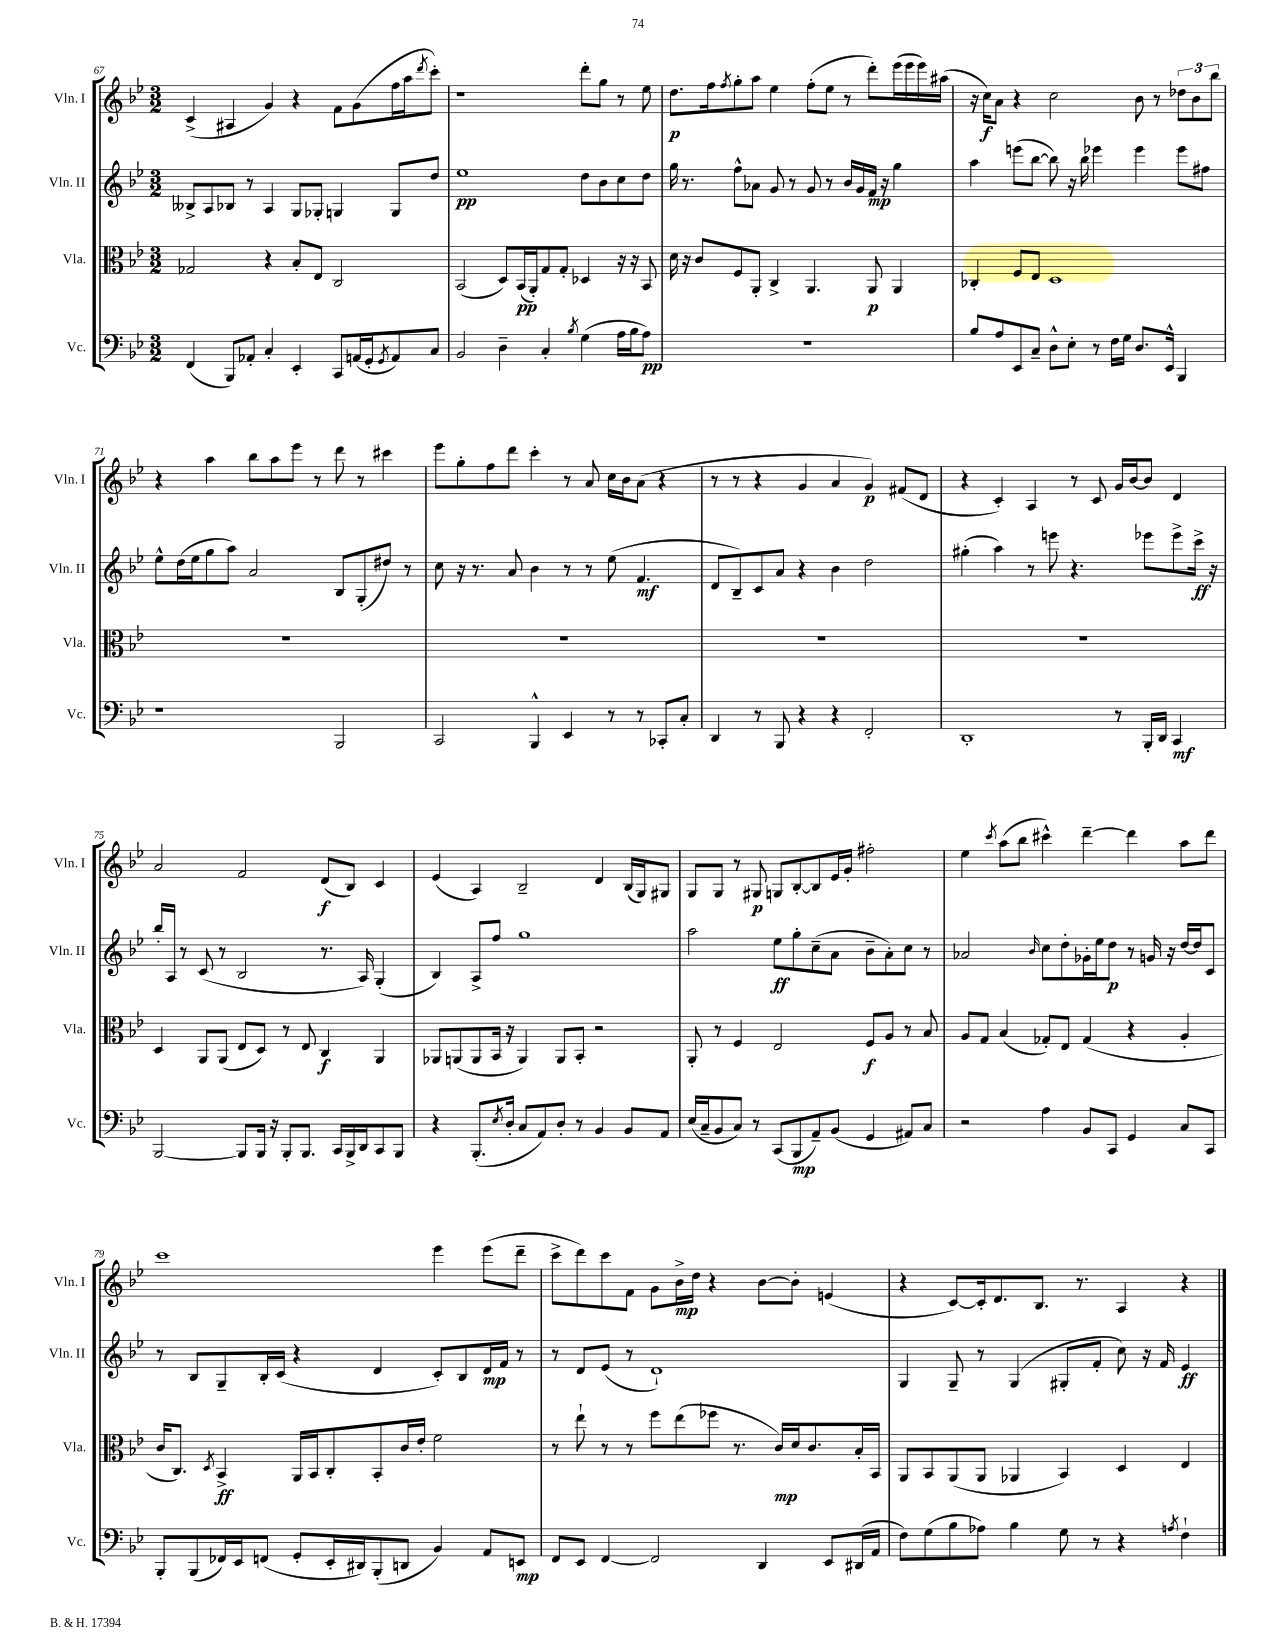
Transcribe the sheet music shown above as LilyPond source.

<<
\new StaffGroup <<
\new Staff = "s0" \with { instrumentName = "Vln. I" shortInstrumentName = "Vln. I" } {
    \clef treble \key bes \major \numericTimeSignature \time 3/2
    c'4->( ais4 g'4) r4 f'8 g'8( f''16 a''16 \acciaccatura { d'''8 } c'''8-.) |
    r1 d'''8-. g''8 r8 ees''8 |
    d''8.\p f''16 \acciaccatura { f''8 } g''8-. a''8 ees''4 f''8-.( ees''8 r8 d'''8-.) ees'''16( ees'''16 ees'''16) ais''16( |
    r16 c''16\f) a'8 r4 c''2 bes'8 r8 \tuplet 3/2 { des''8 bes'8 bes''8 } |
    r4 a''4 bes''8 a''8 ees'''8 r8 d'''8 r8 cis'''4 |
    ees'''8 g''8-. f''8 d'''8 c'''4-. r8 a'8 c''16 bes'16 a'8( r4 |
    r8 r8 r4 g'4 a'4 g'4\p) fis'8( d'8 |
    r4 c'4-.) a4 r8 c'8 g'16 bes'16~ bes'8 d'4 |
    a'2 f'2 d'8\f( bes8) c'4 |
    ees'4( a4) bes2-- d'4 bes16( g16) gis8 |
    g8 g8 r8 gis8\p g8 bes8~-. bes8 ees'16 g'16-. fis''2-. |
    ees''4 \acciaccatura { c'''8 } a''8( bes''8 cis'''4-^) d'''4~-- d'''4 a''8 d'''8 |
    c'''1 ees'''4 ees'''8( d'''8-- |
    c'''8-> d'''8) c'''8 f'8 g'8 bes'16->\mp d''16 r4 bes'8~ bes'8-. e'4( |
    r4 c'8~) c'16-. d'8. bes8. r8. a4 r4 \bar "|." |
}
\new Staff = "s1" \with { instrumentName = "Vln. II" shortInstrumentName = "Vln. II" } {
    \clef treble \key bes \major \numericTimeSignature \time 3/2
    beses8-> a8 bes8 r8 a4 g8 ges8-. g4 g8 d''8 |
    ees''1\pp d''8 bes'8 c''8 d''8 |
    g''16 r8. f''8-^ aes'8 g'8 r8 g'8 r8 bes'16 g'16 f'16\mp r16 g''4 |
    a''4 e'''8( bes''8~ bes''8) r16 bes''16 ees'''4 ees'''4 ees'''8 fis''8 |
    ees''8-^ d''16( ees''16 g''8 a''8) a'2 bes8 g8-.( dis''8) r8 |
    c''8 r16 r8. a'8 bes'4 r8 r8 ees''8( f'4.\mf |
    d'8 bes8--) c'8 a'8 r4 bes'4 d''2 |
    gis''4-.( a''4) r8 e'''8 r4. ees'''8 ees'''8-> c'''16->\ff r16 |
    bes''16-. a16 r8 c'8( r8 bes2 r8. a16) g4-.( |
    bes4) a8-> f''8 g''1 |
    a''2 ees''8\ff g''8-. c''8--( a'8 bes'8-- a'8-.) c''8 r8 |
    aes'2 \grace { bes'16 } c''8 d''8-. ges'16-. ees''16 d''8\p r8 g'16 r16 d''16~ d''16 c'8 |
    r8 bes8 g8-- bes16-. c'16( r4 d'4 c'8-.) bes8 d'16\mp f'16 r8 |
    r8 d'8 ees'8( r8 d'1-!) |
    g4 g8-- r8 g4( gis8-. f'8-. c''8) r16 f'16 ees'4\ff \bar "|." |
}
\new Staff = "s2" \with { instrumentName = "Vla." shortInstrumentName = "Vla." } {
    \clef alto \key bes \major \numericTimeSignature \time 3/2
    ges2 r4 bes8-. ees8 c2 |
    bes,2( d8) bes,16\pp( a,16-.) g8 g8-. des4 r16 r16 bes,8 |
    d'16 r16 c'8 f8 a,8-. c4-> a,4. a,8\p a,4 |
    ces4-. f8 ees8 d1 |
    R1. |
    R1. |
    R1. |
    R1. |
    d4 a,8 a,8( ees8 d8) r8 ees8 c4\f a,4 |
    aes,8 a,8( a,8 bes,16 r16 a,4) a,8 bes,8-. r2 |
    a,8-. r8 f4 ees2 f8\f a8 r8 bes8 |
    a8 g8 bes4( ges8-.) ees8 ges4( r4 a4-. |
    c'16 c8.) \acciaccatura { d8 } bes,4->\ff a,16 bes,16 c8-. bes,8-. c'16 ees'16-. f'2 |
    r8 ees''8-! r8 r8 f''8 ees''8( fes''8 r8. c'16\mp) d'16 c'8. bes16-. bes,16 |
    a,8 bes,8 a,8( a,8 aes,4 bes,4) d4 ees4 \bar "|." |
}
\new Staff = "s3" \with { instrumentName = "Vc." shortInstrumentName = "Vc." } {
    \clef bass \key bes \major \numericTimeSignature \time 3/2
    f,4( bes,,8) aes,8-. c4-. ees,4-. c,8 a,16( g,16-. \acciaccatura { g,8 } a,8) c8 |
    bes,2 d4-- c4-. \acciaccatura { bes8 } g4( a16 bes16 a8\pp) |
    R1. |
    bes8 a8 ees,8 c8-- d8-^ ees8-. r8 f16 g16 d8. ees,16-^ bes,,4 |
    r1 bes,,2 |
    c,2 bes,,4-^ ees,4 r8 r8 ces,8-. c8-. |
    d,4 r8 bes,,8 r4 r4 f,2-. |
    d,1-. r8 bes,,16-. d,16 c,4\mf |
    bes,,2~ bes,,8 bes,,16 r16 bes,,8-. bes,,8. c,16 bes,,16-> d,16 c,8 bes,,8 |
    r4 bes,,8.-.( \acciaccatura { ees8 } d16-. c8 a,8) d8-. r8 bes,4 bes,8 a,8 |
    ees16( c16-- bes,8 c8) r8 c,8( bes,,8\mp a,8--) bes,8( g,4 ais,8) c8 |
    r2 a4 bes,8 c,8 g,4 c8 c,8 |
    bes,,8-. bes,,8( fes,16) ees,16 f,8( g,8-. ees,16-. dis,16) bes,,8-.( d,8 bes,4) a,8 e,8\mp |
    f,8 ees,8 f,4~ f,2 d,4 ees,8 dis,16( a,16 |
    f8) g8( bes8 aes8) bes4 g8 r8 r4 \acciaccatura { a8 } f4-! \bar "|." |
}
>>
>>
\layout { \context { \Score currentBarNumber = #67 } }
